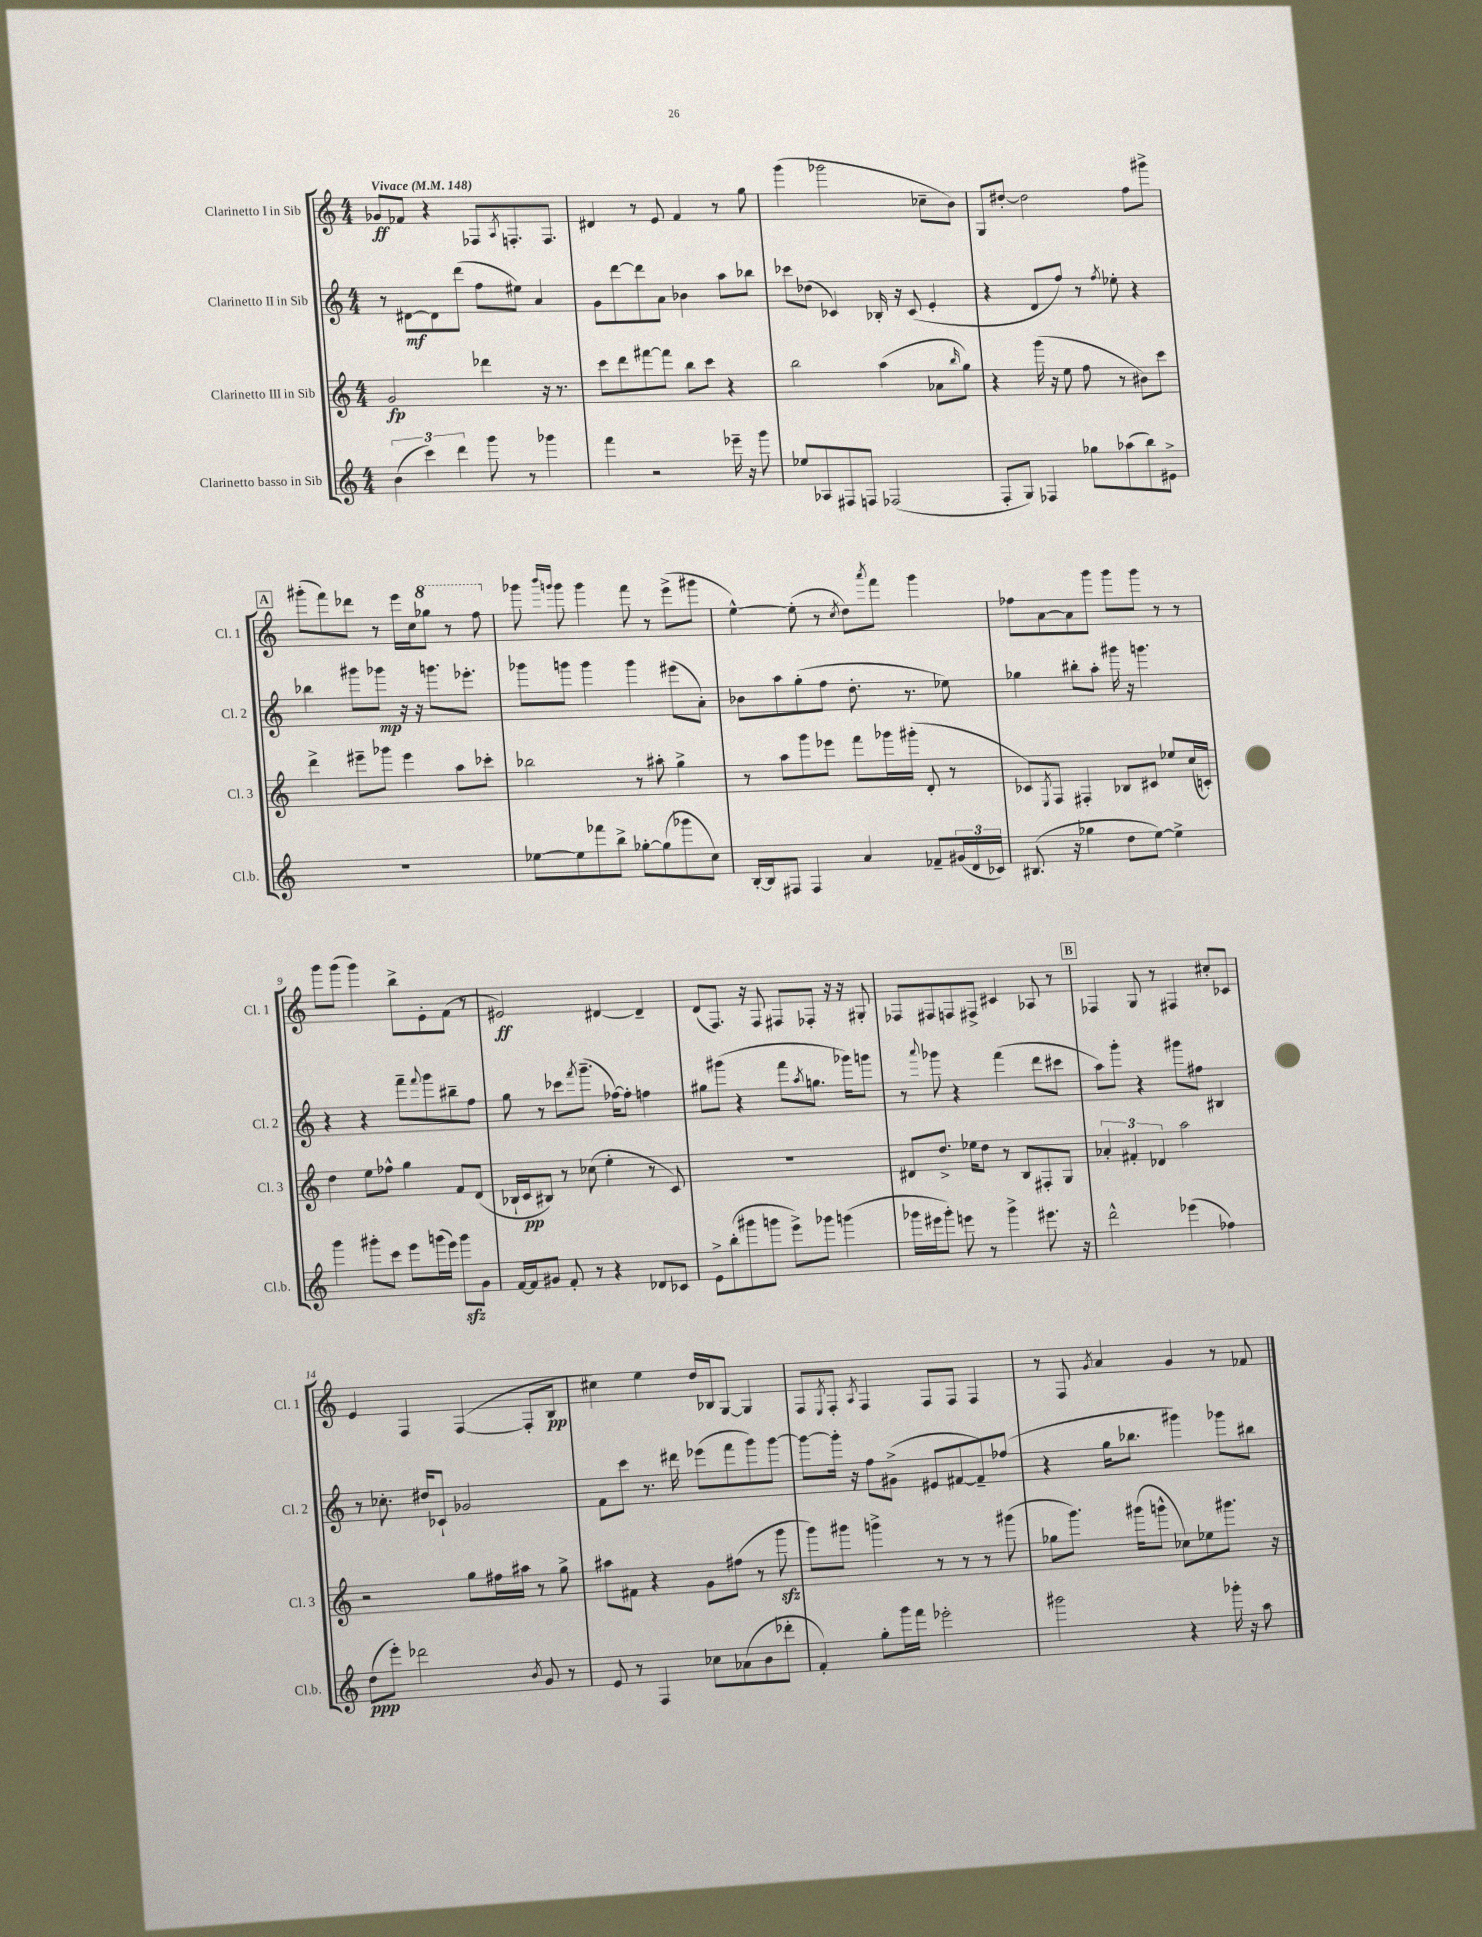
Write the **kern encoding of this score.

**kern	**kern	**kern	**kern
*staff4	*staff3	*staff2	*staff1
*clefG2	*clefG2	*clefG2	*clefG2
*k[]	*k[]	*k[]	*k[]
*M4/4	*M4/4	*M4/4	*M4/4
*MM148	*MM148	*MM148	*MM148
(6b	2g	8r	8g-
.	.	[8d#	8f-
6ccc)	.	.	.
.	.	8d#]	4r
6ddd	.	.	.
.	.	(8ddd	.
8ggg	4ddd-	8ff	8F-
.	.	.	8qA
8r	.	8ee#)	8.F'
4ggg-	16r	4a	.
.	8.r	.	8.F
=	=	=	=
4fff	8ccc	8g	4d#
.	8ddd	[8ddd	.
2r	[8fff#	8ddd]	8r
.	8fff#]	8a	8e
.	8bb	4b-	4f
.	8ccc	.	.
16eee-~	4r	8aa	8r
16r	.	.	.
8ggg	.	8bb-	8gg
=	=	=	=
8ee-	2bb	8ccc-	(4ggg
8A-	.	(8dd-	.
8F#	.	4c-)	2ggg-
8F	.	.	.
(2F-	(4aa	16B-'	.
.	.	16r	.
.	.	(8c-	.
.	8a-	4e'	8cc-~
.	16qqbb	.	.
.	8gg)	.	8b)
=	=	=	=
8F'	4r	4r	8G
8G)	.	.	[8dd#'
4F-	(16ggg	8d	2dd#]
.	16r	.	.
.	8ee	8ff)	.
8gg-	8ff	8r	.
.	.	8qff	.
(8aa-	8r	8ee-'	.
8bb)	8b#)	4r	8ff
8e#^	8ccc	.	8ggg#^
=	=	=	=
1r	4ddd^	4bb-	(8ggg#'
.	.	.	8fff)
.	8eee#~	8ggg#	8ddd-
.	8ggg-	8ggg-	8r
.	4eee#	16r	16eee
.	.	16r	16cc
.	.	8.ggg	8ggg-
.	8aa	.	8r
.	.	8.eee-'	.
.	8ccc-'	.	8fff
=	=	=	=
[8ee-	2bb-	8ggg-	8ggg-
.	.	.	16qqbbb
.	.	.	16qqggg
8ee-]	.	8ggg	8ggg
8fff-	.	4ggg	4ggg
8bb^	.	.	.
[8gg-'	8r	4ggg	8fff
(8gg-]	8aa#'	.	8r
8ggg-	4gg^	(8eee#	(8eee^
8cc)	.	8a')	8ggg#
=	=	=	=
[16B'	8r	8b-	[4ee^^)
16B]	.	.	.
8F#	8aa	8aa	.
4F#	8ggg	(8gg'	(8ee']
.	8eee-	8ff	8r
.	.	.	8qcc
4a	8fff	8.dd'	8dd)
.	.	.	8qaaa
.	16ggg-	.	8fff
.	(16ggg#'	8.r	.
8f-~	8d'	.	4ggg
(24g#	8r	8ee-)	.
24d	.	.	.
24c-)	.	.	.
=	=	=	=
(8.B#	8c-)	4gg-	8ff-
.	8qE	.	.
.	8F	.	[8a
16r	.	.	.
4gg-	4F#'	8bb#'	8a]
.	.	8aa'	8ggg
8dd	8B-	16ggg#	8ggg
.	.	16r	.
[8ee)	8c#	4.ggg	8ggg
4ee^]	8ee-	.	8r
.	(16cc	.	8r
.	16c')	.	.
=	=	=	=
4ggg	4dd	4r	8ggg
.	.	.	(8ggg
8ggg#'	8ee	4r	4ggg)
8ccc	8ff-^^	.	.
8eee	4gg	8fff~	8bb^
.	.	8qqfff	.
(16ggg	.	8ggg	8e'
16eee)	.	.	.
8ggg	8f	8bb#~	(8f
8g	(8d	8ff	8r
=	=	=	=
[16f	16B-`	8gg	2e#)
16f]	16c	.	.
8g#	8B#)	8r	.
8f'	8r	8ccc-	.
.	.	8qfff	.
8r	(8cc-	(8.ggg~	.
4r	4ee'	.	[4d#
.	.	[16ff-)	.
.	.	8ff-']	.
8d-	8r	4ff	4d#~]
8c-	8c)	.	.
=	=	=	=
8e^	1r	8gg#	(8d
(8bb'	.	(8ggg#	8.F)
8ggg#	.	4r	.
.	.	.	16r
8ggg	.	.	8F
8eee^)	.	8fff	8F#
.	.	8qaa	.
8ggg-	.	8.gg	8F-'
(4ggg	.	.	16r
.	.	16ggg-)	16r
.	.	8ggg	8G#'
=	=	=	=
16ggg-	8d#	8r	8F-
16eee#	.	.	.
.	.	8qqaaa	.
8ggg-')	8.dd^	8ggg-	8F#
8eee	.	4r	8F
.	16ee-	.	.
8r	8dd	.	8F#^
4ggg-^	8r	(4fff	4c#
.	8B	.	.
8.eee#	8F#'	8ddd	8A-
.	8G	8ccc#	8r
16r	.	.	.
=	=	=	=
2ddd^^	6a-'	8aa)	4F-
.	.	8ggg'	.
.	6f#'	.	.
.	.	4r	8G
.	6d-	.	.
.	.	.	8r
(4eee-	2aa	8ggg#	4F#
.	.	8ff#	.
4ff-)	.	4B#	8cc#'
.	.	.	8c-
=	=	=	=
(8dd	2r	8r	4e
8eee')	.	8.cc-'	.
2ddd-	.	.	4F
.	.	16dd#	.
.	.	8c-`	.
.	8gg	2g-	([4F
.	16ff#	.	.
.	16aa#	.	.
8qb	.	.	.
8g	8r	.	8F']
8r	8gg^	.	8B
=	=	=	=
8e	8aa#	8f	4cc#)
8r	8f#	8ccc	.
4F	4r	8.r	4ee
.	.	16ddd#	.
8cc-	8g	(8eee-	16dd
.	.	.	16B-
(8a-	(8ff#	8fff	[8G
8b	8r	8ggg)	4G]
8ddd-'	8ggg	[8ggg	.
=	=	=	=
4f')	8ggg)	8ggg_	8F
.	.	.	8qE
.	8ggg#	16ggg']	8F'
.	.	16r	.
.	.	.	8qA
8gg'	4ggg^	8ff	4F
16ggg	.	(8g#^	.
16fff	.	.	.
2eee-'	8r	8e#	8F
.	8r	[8f#	8F
.	8r	8f#~])	4F
.	(8ggg#	(8ff-	.
=	=	=	=
2ggg#	8gg-	4r	8r
.	8.ggg)	.	8F
.	.	.	8qg
.	.	16gg	4a
.	(16ggg#	8.bb-	.
.	8ggg^^	.	.
4r	8cc-)	4ggg#)	4g
.	8ee-	.	.
16ggg-'	8.ggg#	8ggg-	8r
16r	.	.	.
8aa	.	8bb#	8f-
.	16r	.	.
==	==	==	==
*-	*-	*-	*-
